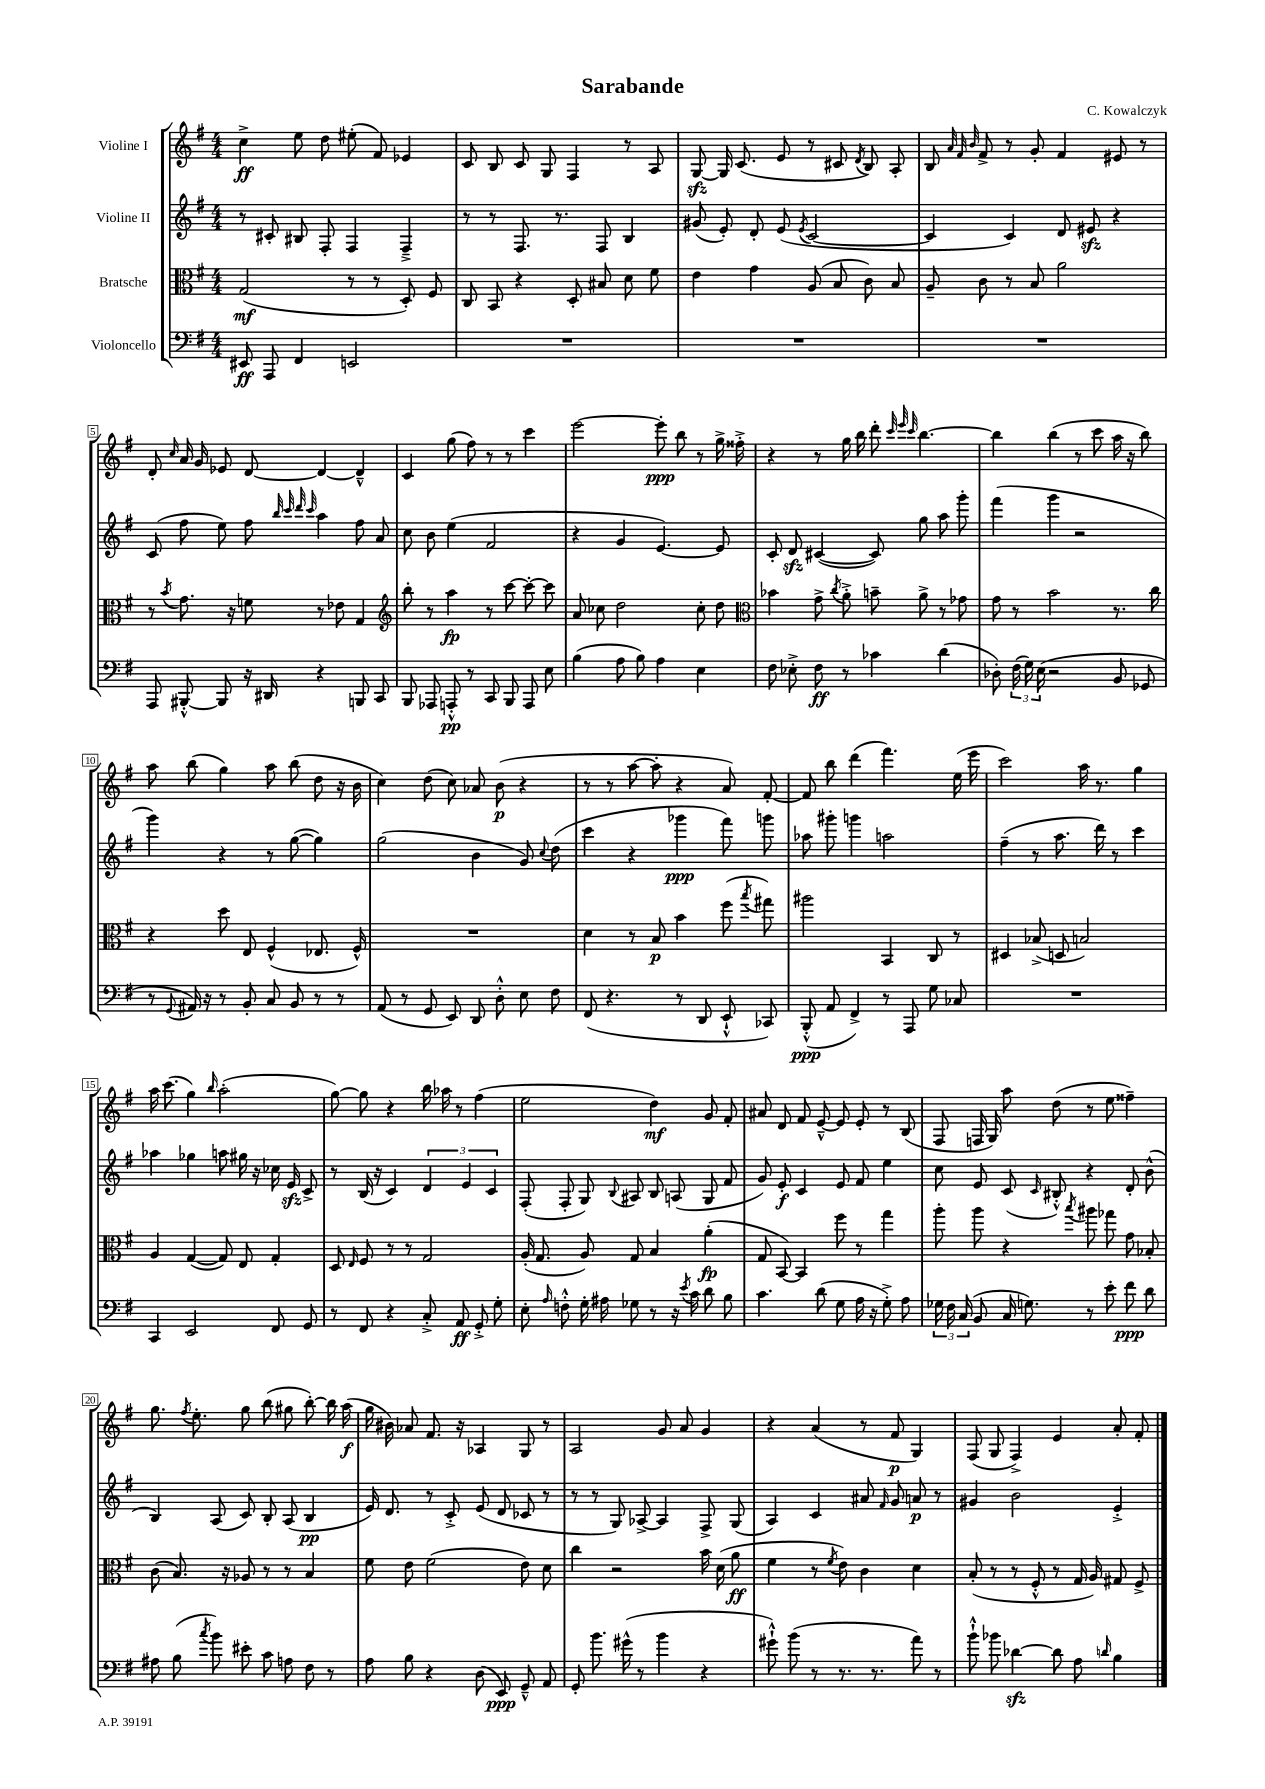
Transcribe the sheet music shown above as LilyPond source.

\header { title = "Sarabande" composer = "C. Kowalczyk" }
<<
\new StaffGroup <<
\new Staff = "s0" \with { instrumentName = "Violine I" } {
    \clef treble \key g \major \numericTimeSignature \time 4/4
    \autoBeamOff c''4->\ff e''8 d''8 eis''8-.( fis'8) ees'4 |
    c'8 b8 c'8 g8 fis4 r8 a8 |
    g8~\sfz g16 c'8.( e'8 r8 cis'8 \acciaccatura { d'8 } b8) a8-. |
    b8 \grace { a'32 fis'32 b'32 } fis'8-> r8 g'8-. fis'4 eis'8 r8 |
    d'8-. \grace { c''16 } a'16 g'16 ees'8 d'8~ d'4~ d'4---^ |
    c'4 g''8( fis''8) r8 r8 c'''4 |
    e'''2~ e'''8-.\ppp b''8 r8 g''16-> fisis''16-.-> |
    r4 r8 g''16 b''16 d'''8-. \grace { c'''32 e'''32 c'''32 } b''4.~ |
    b''4 b''4( r8 c'''8 a''16 r16 b''8) |
    a''8 b''8( g''4) a''8 b''8( d''8 r16 b'16 |
    c''4) d''8( c''8) aes'8 b'8\p( r4 |
    r8 r8 a''8~ a''8-. r4 a'8) fis'8~-. |
    fis'8 b''8 d'''4( fis'''4.) e''16( e'''16 |
    c'''2) a''16 r8. g''4 |
    a''16 c'''8.( g''4) \grace { b''16 } a''2-.( |
    g''8~) g''8 r4 b''16 aes''16 r8 fis''4( |
    e''2 d''4\mf) g'8 fis'8-. |
    ais'8 d'8 fis'8 e'8~---^ e'8 e'8-. r8 b8( |
    fis8 f16 g16) a''8 d''8( r8 e''8 fisis''4--) |
    g''8. \acciaccatura { fis''8 } e''8.-. g''8 b''8( gis''8 b''8~-.) b''16 a''16\f( |
    g''16 bis'16) aes'8 fis'8. r16 aes4 g8 r8 |
    a2 g'8 a'8 g'4 |
    r4 a'4( r8 fis'8\p g4) |
    fis8( g8 fis4->) e'4 a'8-. fis'8-. \bar "|." |
}
\new Staff = "s1" \with { instrumentName = "Violine II" } {
    \clef treble \key g \major \numericTimeSignature \time 4/4
    \autoBeamOff r8 cis'8-. bis8 fis8-. fis4 fis4---> |
    r8 r8 fis8. r8. fis8 b4 |
    gis'8( e'8-.) d'8-. e'8( \acciaccatura { e'8 } c'2~ |
    c'4 c'4) d'8 eis'8\sfz r4 |
    c'8( fis''8 e''8) fis''8 \grace { b''32 c'''32 d'''32 c'''32 } a''4 fis''8 a'8 |
    c''8 b'8 e''4( fis'2 |
    r4 g'4 e'4.~) e'8 |
    c'8-. d'8\sfz cis'4~( cis'8) g''8 a''8 g'''8-. |
    fis'''4( g'''4 r2 |
    g'''4) r4 r8 g''8~( g''4) |
    g''2( b'4 g'8) \appoggiatura { c''8 } d''8( |
    c'''4 r4 ges'''4\ppp fis'''8) g'''8 |
    aes''8 gis'''8-. g'''4 a''2 |
    fis''4--( r8 a''8. d'''16) r8 c'''4 |
    aes''4 ges''4 a''8 gis''16 r16 ces''16 e'16\sfz c'8-> |
    r8 b16( r16 c'4) \tuplet 3/2 { d'4 e'4 c'4 } |
    fis8-.( fis8-. g8) \appoggiatura { b8 } ais8 b8 a8( g8 fis'8 |
    g'8) e'8-.\f c'4 e'8 fis'8 e''4 |
    c''8 e'8 c'8( \grace { c'16 } bis8-.-^) r4 d'8-. b'8-^( |
    b4) a8( c'8) b8-. a8( b4\pp |
    e'16) d'8. r8 c'8-.-> e'8( d'8 ces'8 r8 |
    r8 r8 g8) aes8~-> aes4 fis8-> g8( |
    a4) c'4 ais'8 \grace { fis'16 } g'8 a'8\p r8 |
    gis'4 b'2 e'4-.-> \bar "|." |
}
\new Staff = "s2" \with { instrumentName = "Bratsche" } {
    \clef alto \key g \major \numericTimeSignature \time 4/4
    \autoBeamOff g2\mf( r8 r8 d8-.) fis8 |
    c8 b,8 r4 d8-. bis8 d'8 fis'8 |
    e'4 g'4 a8( b8 c'8) b8 |
    a8-- c'8 r8 b8 a'2 |
    r8 \acciaccatura { b'8 } g'8. r16 f'8 r8 ees'8 g4 |
    \clef treble b''8-. r8 a''4\fp r8 c'''8~ c'''8~-. c'''8 |
    a'8 ces''8 d''2 ces''8-. d''8 |
    \clef alto bes'4 g'8-> \acciaccatura { c''8 } a'8-.-> b'8-- a'8-> r8 ges'8 |
    g'8 r8 b'2 r8. c''16 |
    r4 d''8 e8 fis4-^( ees8. fis16-^) |
    R1 |
    d'4 r8 b8\p b'4 fis''8( \acciaccatura { b''8 } gis''8) |
    ais''2 b,4 c8 r8 |
    dis4 bes8->( d8 b2) |
    a4 g4~( g8) e8 g4-. |
    d8 \grace { e16 } fis8 r8 r8 g2 |
    a16-.( g8. a8) g8 b4 a'4-.\fp( |
    g8 b,8~) b,4 fis''8 r8 g''4 |
    a''8-. a''8 r4 \acciaccatura { b''8 } ais''8 ges''8 g'8 bes8-. |
    c'8( b8.) r16 aes8 r8 r8 b4 |
    fis'8 e'8 fis'2( e'8) d'8 |
    c''4 r2 b'16 d'16( a'8\ff |
    fis'4 r8 \acciaccatura { fis'8 } e'8) c'4 d'4 |
    b8-.( r8 r8 fis8-.-^ r8 g16 a16) gis8 fis8-> \bar "|." |
}
\new Staff = "s3" \with { instrumentName = "Violoncello" } {
    \clef bass \key g \major \numericTimeSignature \time 4/4
    \autoBeamOff eis,8\ff a,,8 fis,4 e,2 |
    R1 |
    R1 |
    R1 |
    a,,8 bis,,8~-.-^ bis,,8 r16 dis,16 r4 b,,8 c,8 |
    b,,8 aes,,8 a,,8-.-^\pp r8 c,8 b,,8 a,,8 e8 |
    b4( a8 b8) a4 e4 |
    fis8 ees8-.-> fis8\ff r8 ces'4 d'4( |
    des8-.) \tuplet 3/2 { fis16( g16) e16( } r2 b,8 ges,8 |
    r8 \appoggiatura { g,8 } ais,16) r16 r8 b,8-. c8 b,8 r8 r8 |
    a,8( r8 g,8 e,8) d,8 d8-.-^ e8 fis8 |
    fis,8( r4. r8 d,8 e,8-!-^ ces,8) |
    b,,8-.-^\ppp( a,8 fis,4->) r8 a,,8 g8 ces8 |
    R1 |
    c,4 e,2 fis,8 g,8 |
    r8 fis,8 r4 c8-.-> a,8\ff g,8-.-> g8-. |
    e8-. \grace { a16 } f8-.-^ g16-. ais16 ges8 r8 r16 \acciaccatura { e'8 } c'16 d'8 b8 |
    c'4. d'8( g8 a16 r16 g8-.->) a8 |
    \tuplet 3/2 { ges16 fis16 c16( } b,8 c16 g8.) r8 e'8-. fis'8\ppp d'8 |
    ais8 b8( \acciaccatura { c''8 } b'8) eis'8-. c'8 a8 fis8 r8 |
    a8 b8 r4 d8( e,8\ppp) g,8---^ a,8 |
    g,8-. b'8. gis'16-^( r8 b'4 r4 |
    gis'8-!-^) b'8( r8 r8. r8. a'8) r8 |
    b'8-!-^ bes'8 des'4~\sfz des'8 a8 \grace { d'16 } b4 \bar "|." |
}
>>
>>
\layout { \context { \Score \override BarNumber.stencil = #(make-stencil-boxer 0.1 0.3 ly:text-interface::print) } }
